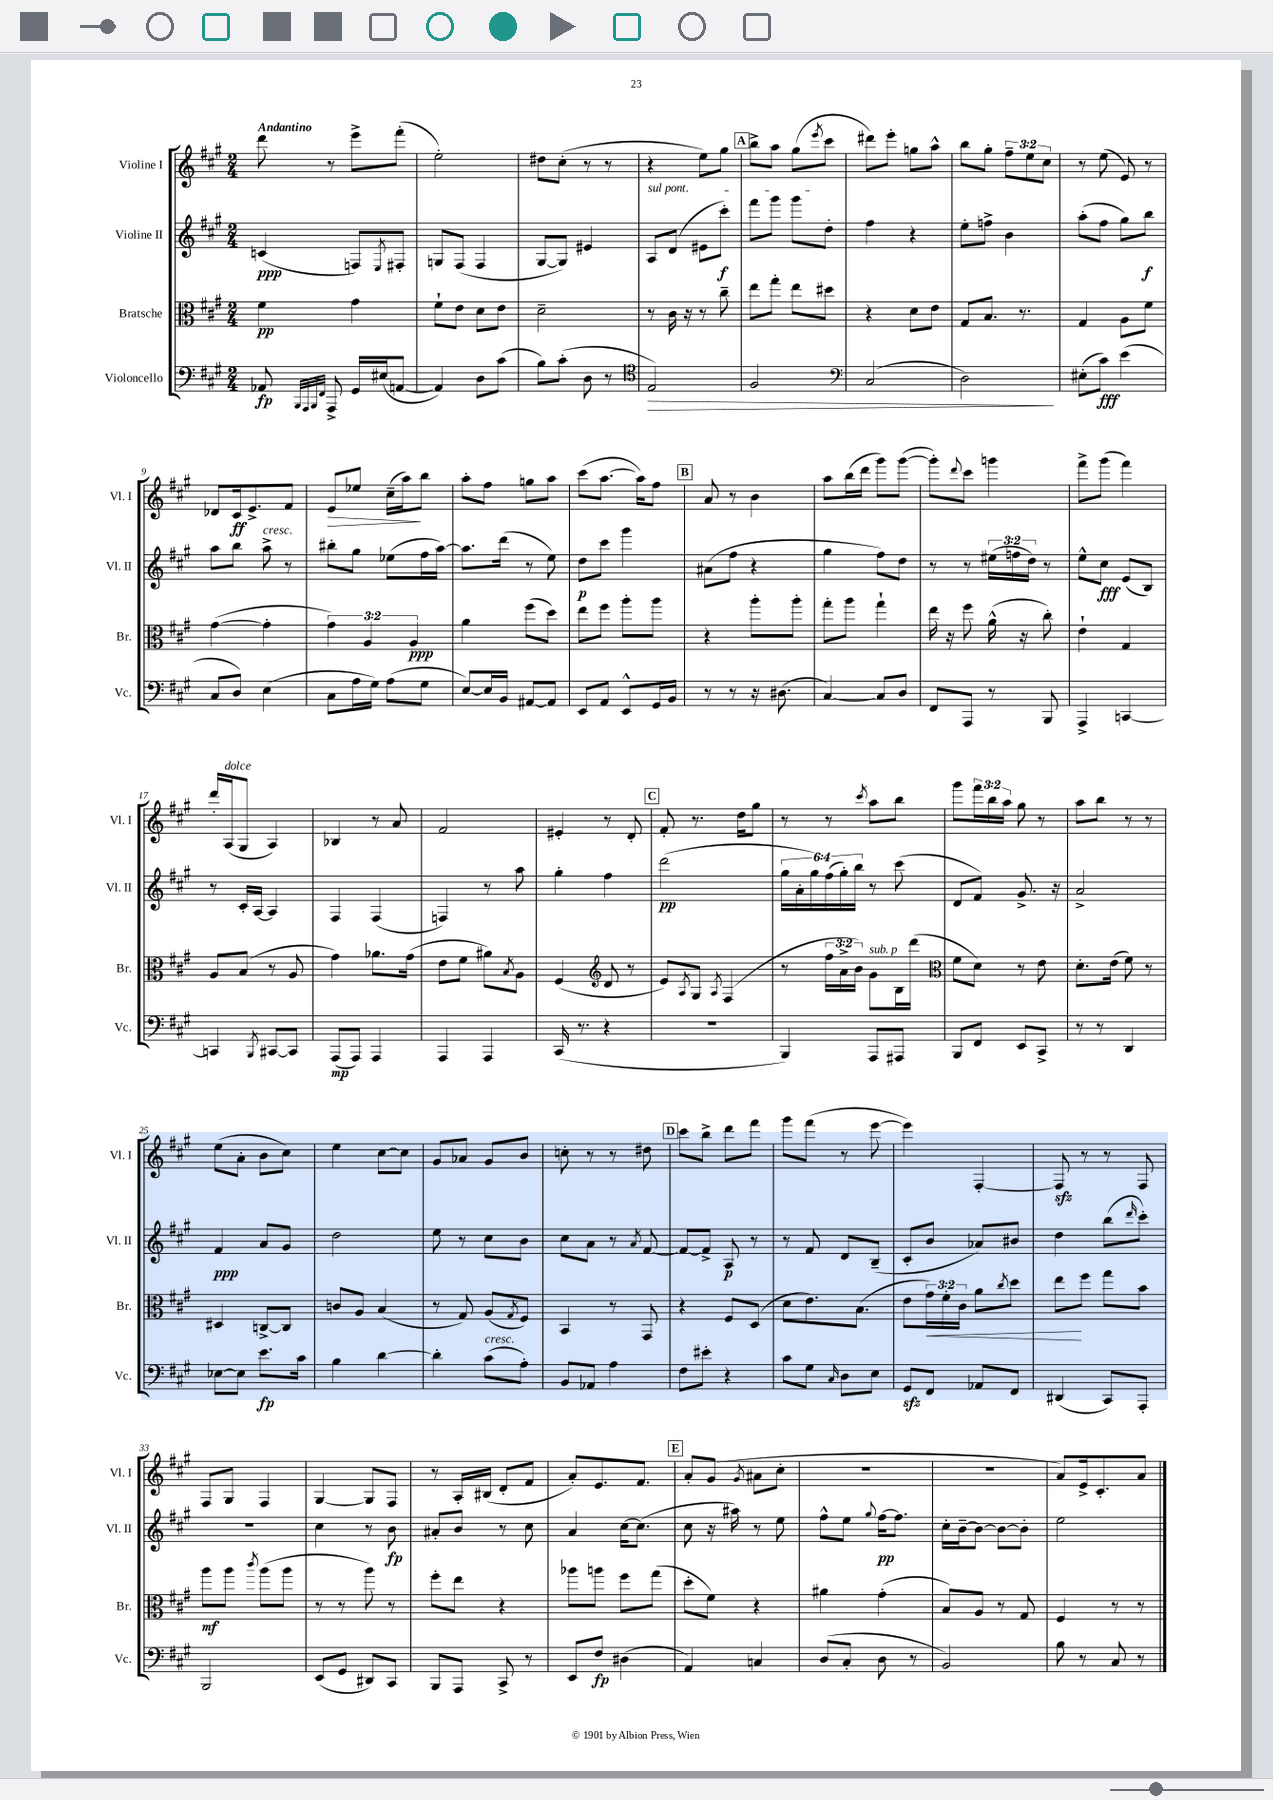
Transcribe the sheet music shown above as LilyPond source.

<<
\new StaffGroup <<
\new Staff = "s0" \with { instrumentName = "Violine I" shortInstrumentName = "Vl. I" } {
    \clef treble \key a \major \numericTimeSignature \time 2/4 \override Staff.TupletNumber.text = #tuplet-number::calc-fraction-text \tempo "Andantino"
    d'''8 r8 e'''8-> fis'''8-.( |
    e''2-.) |
    dis''8 cis''8-.( r8 r8 |
    r4 e''8) gis''8 |
    \mark \markup { \box "A" } b''8-> a''8 gis''8( \acciaccatura { e'''8 } cis'''8 |
    dis'''8) e'''8-. g''8 a''8-^ |
    b''8 gis''8-. \tuplet 3/2 { fis''8-- e''8 cis''8 } |
    r8 e''8( e'8) r8 |
    des'8 cis'16\ff e'8.-> fis'8 |
    e'8\> ees''8 cis''16--( a''16\!) b''8 |
    a''8-. fis''8 g''8 a''8 |
    cis'''8( a''8.~ a''16) fis''8 |
    \mark \markup { \box "B" } a'8 r8 b'4 |
    a''8 b''16( d'''16 gis'''8) gis'''8~( |
    gis'''8-.) \appoggiatura { d'''8 } cis'''8 g'''4 |
    fis'''8-> gis'''8( fis'''4) |
    d'''16-. a16^\markup { \italic "dolce" }( gis8 a4) |
    bes4 r8 a'8 |
    fis'2 |
    eis'4-. r8 d'8-. |
    \mark \markup { \box "C" } fis'8-. r8. d''16 gis''8 |
    r8 r8 \acciaccatura { cis'''8 } a''8 b''8 |
    gis'''8 \tuplet 3/2 { fis'''16 b''16 a''16 } gis''8 r8 |
    a''8 b''8 r8 r8 |
    e''8( a'8-. b'8 cis''8) |
    e''4 cis''8~ cis''8 |
    gis'8 aes'8 gis'8 b'8 |
    c''8-. r8 r8 dis''8 |
    \mark \markup { \box "D" } cis'''8 b''8-> d'''8 fis'''8 |
    gis'''8 fis'''8( r8 e'''8~ |
    e'''4) fis4~-. |
    fis8\sfz r8 r8 fis8 |
    fis8 gis8 fis4 |
    gis4~ gis8 fis8 |
    r8 a16-. bis16( d'8-. fis'8 |
    a'8-.) e'8. fis'8. |
    \mark \markup { \box "E" } a'8-. gis'8( \acciaccatura { gis'8 } ais'8 cis''8-. |
    r2 |
    r2 |
    a'8) e'16-> cis'8.-. a'8 \bar "|." |
}
\new Staff = "s1" \with { instrumentName = "Violine II" shortInstrumentName = "Vl. II" } {
    \clef treble \key a \major \numericTimeSignature \time 2/4 \override Staff.TupletNumber.text = #tuplet-number::calc-fraction-text
    c'4\ppp( f8) \acciaccatura { e8 } fis8-. |
    g8 fis8( fis4 |
    gis8~ gis8) eis'4 |
    \once \override TextSpanner.bound-details.left.text = \markup { \italic "sul pont." } a8\startTextSpan d'8( eis'8 cis'''8-.\f) |
    \mark \markup { \box "A" } fis'''8 gis'''8 gis'''8 d''8-.\stopTextSpan |
    fis''4 r4 |
    e''8-. f''8-> b'4 |
    a''8-.( fis''8 gis''8) b''8\f |
    a''8 b''8 a''8->^\markup { \italic "cresc." } r8 |
    bis''8-. gis''8 ees''8( fis''16 a''16~) |
    a''8. d'''16( r8 e''8) |
    d''8\p cis'''8 gis'''4 |
    \mark \markup { \box "B" } ais'8( fis''8 r4 |
    gis''4 fis''8) d''8 |
    r8 r8 \tuplet 3/2 { eis''16( f''16 d''16) } r8 |
    e''8-^ cis''8\fff e'8( b8) |
    r8 cis'16-. a16~ a4 |
    fis4 fis4( |
    f4) r8 a''8 |
    gis''4-. fis''4 |
    \mark \markup { \box "C" } d'''2\pp( |
    \tuplet 6/4 { gis''16 a'16-. gis''16) fis''16( gis''16-.) b''16 } r8 cis'''8( |
    d'8 fis'8) gis'8.-> r16 |
    a'2-> |
    fis'4\ppp a'8 gis'8 |
    d''2 |
    e''8 r8 cis''8 b'8 |
    cis''8 a'8 r8 \acciaccatura { a'8 } fis'8~ |
    \mark \markup { \box "D" } fis'8~ fis'8-> a8\p r8 |
    r8 fis'8 d'8 b8--( |
    cis'8-. b'8 aes'8) bis'8 |
    d''4 b''8( \grace { d'''16 } cis'''8-.) |
    R2 |
    cis''4 r8 b'8\fp |
    ais'8-. b'8 r8 cis''8 |
    a'4 cis''16~ cis''8.( |
    \mark \markup { \box "E" } cis''8 r16 ais''16) r8 e''8 |
    fis''8-^ e''8 \appoggiatura { gis''8 } fis''16~\pp fis''8. |
    cis''16-. b'16~-- b'8~ b'8~ b'8-. |
    e''2 \bar "|." |
}
\new Staff = "s2" \with { instrumentName = "Bratsche" shortInstrumentName = "Br." } {
    \clef alto \key a \major \numericTimeSignature \time 2/4 \override Staff.TupletNumber.text = #tuplet-number::calc-fraction-text
    fis'4\pp gis'4 |
    fis'8-! e'8 d'8 e'8 |
    d'2-- |
    r8 cis'16 r16 r8 cis''8-- |
    \mark \markup { \box "A" } e''8 gis''8-. e''8 dis''8 |
    r4 d'8 e'8 |
    gis8 b8. r8. |
    gis4 a8 fis'8 |
    gis'4~( gis'4-. |
    \tuplet 3/2 { gis'4) a4 a4\ppp } |
    a'4 fis''8( d''8) |
    e''8 fis''8 a''8-. a''8 |
    \mark \markup { \box "B" } r4 a''8-. a''8-. |
    gis''8-. a''8 gis''4-! |
    e''16 r16 fis''8 a'16-^( r16 cis''8-.) |
    e'4-! gis4 |
    a8 b8( r8 a8 |
    gis'4) aes'8. gis'16( |
    e'8 fis'8 ais'8) \acciaccatura { b8 } a8 |
    fis4( \clef treble d'8 r8 |
    \mark \markup { \box "C" } e'8) \acciaccatura { a8 } gis8 \acciaccatura { a8 } fis4( |
    r8 \tuplet 3/2 { fis''16 a'16-> b'16) } gis'8^\markup { \italic "sub. p" } b16 d'''16( |
    \clef alto fis'8 d'8) r8 e'8 |
    d'8.-. e'16( fis'8) r8 |
    dis4 c8~-> c8 |
    c'8 a8 b4( |
    r8 gis8) a8( \acciaccatura { gis8 } fis8) |
    b,4 r8 gis,8 |
    \mark \markup { \box "D" } r4 fis8 d8( |
    d'8 e'8.) b8.( |
    e'8 \tuplet 3/2 { gis'16\<) fis'16-. cis'16 } a'8 \acciaccatura { cis''8 } d''8 |
    e''8\! fis''8 gis''8 b'8 |
    a''8\mf a''8 \acciaccatura { cis'''8 } a''8( a''8 |
    r8 r8 a''8) r8 |
    fis''8-. e''8 r4 |
    aes''8 a''8 fis''8 gis''8( |
    \mark \markup { \box "E" } d''8-. fis'8) r4 |
    ais'4 gis'4-.( |
    b8) a8 r8 gis8 |
    fis4 r8 r8 \bar "|." |
}
\new Staff = "s3" \with { instrumentName = "Violoncello" shortInstrumentName = "Vc." } {
    \clef bass \key a \major \numericTimeSignature \time 2/4
    aes,8\fp \grace { b,,32 a,,32 b,,32 fis,32 } a,,8-> gis,16 eis16( a,8~ |
    a,4) d8 cis'8( |
    b8) cis'8-.( d8 r8 |
    \clef tenor e2\>) |
    \mark \markup { \box "A" } fis2 |
    \clef bass cis2( |
    d2\!) |
    eis8-.( cis'8\fff) e'4( |
    cis8 d8) e4( |
    cis8 a16 gis16) a8( gis8 |
    e8~) e16 b,16 ais,8~ ais,8 |
    e,8 a,8 e,8-^ gis,16 b,16 |
    \mark \markup { \box "B" } r8 r8 r16 dis8.( |
    cis4~) cis8 d8 |
    fis,8 a,,8 r8 b,,8 |
    a,,4-> c,4~ |
    c,4 \acciaccatura { b,,8 } cis,8~ cis,8 |
    a,,8\mp( a,,8) a,,4 |
    a,,4 a,,4 |
    cis,16( r8. r4 |
    \mark \markup { \box "C" } r2 |
    b,,4) a,,8 ais,,8 |
    b,,8 fis,8 e,8 cis,8-> |
    r8 r8 d,4 |
    ees8~ ees8 e'8.\fp cis'16 |
    b4 d'4~ |
    d'4-. cis'8^\markup { \italic "cresc." }( a8-.) |
    b,8 aes,8 a4 |
    \mark \markup { \box "D" } fis8 eis'8-. r4 |
    cis'8 gis8 \grace { cis16 } d8 e8 |
    gis,8\sfz fis,8 aes,8 fis,8 |
    dis,4( cis,8) a,,8-. |
    b,,2 |
    e,8( gis,8 dis,8) cis,8 |
    b,,8 a,,8 cis,8-> r8 |
    e,8 fis8\fp dis4( |
    \mark \markup { \box "E" } a,4) c4 |
    d8( cis8-. d8 r8 |
    b,2) |
    b8 r8 cis8 r8 \bar "|." |
}
>>
>>
